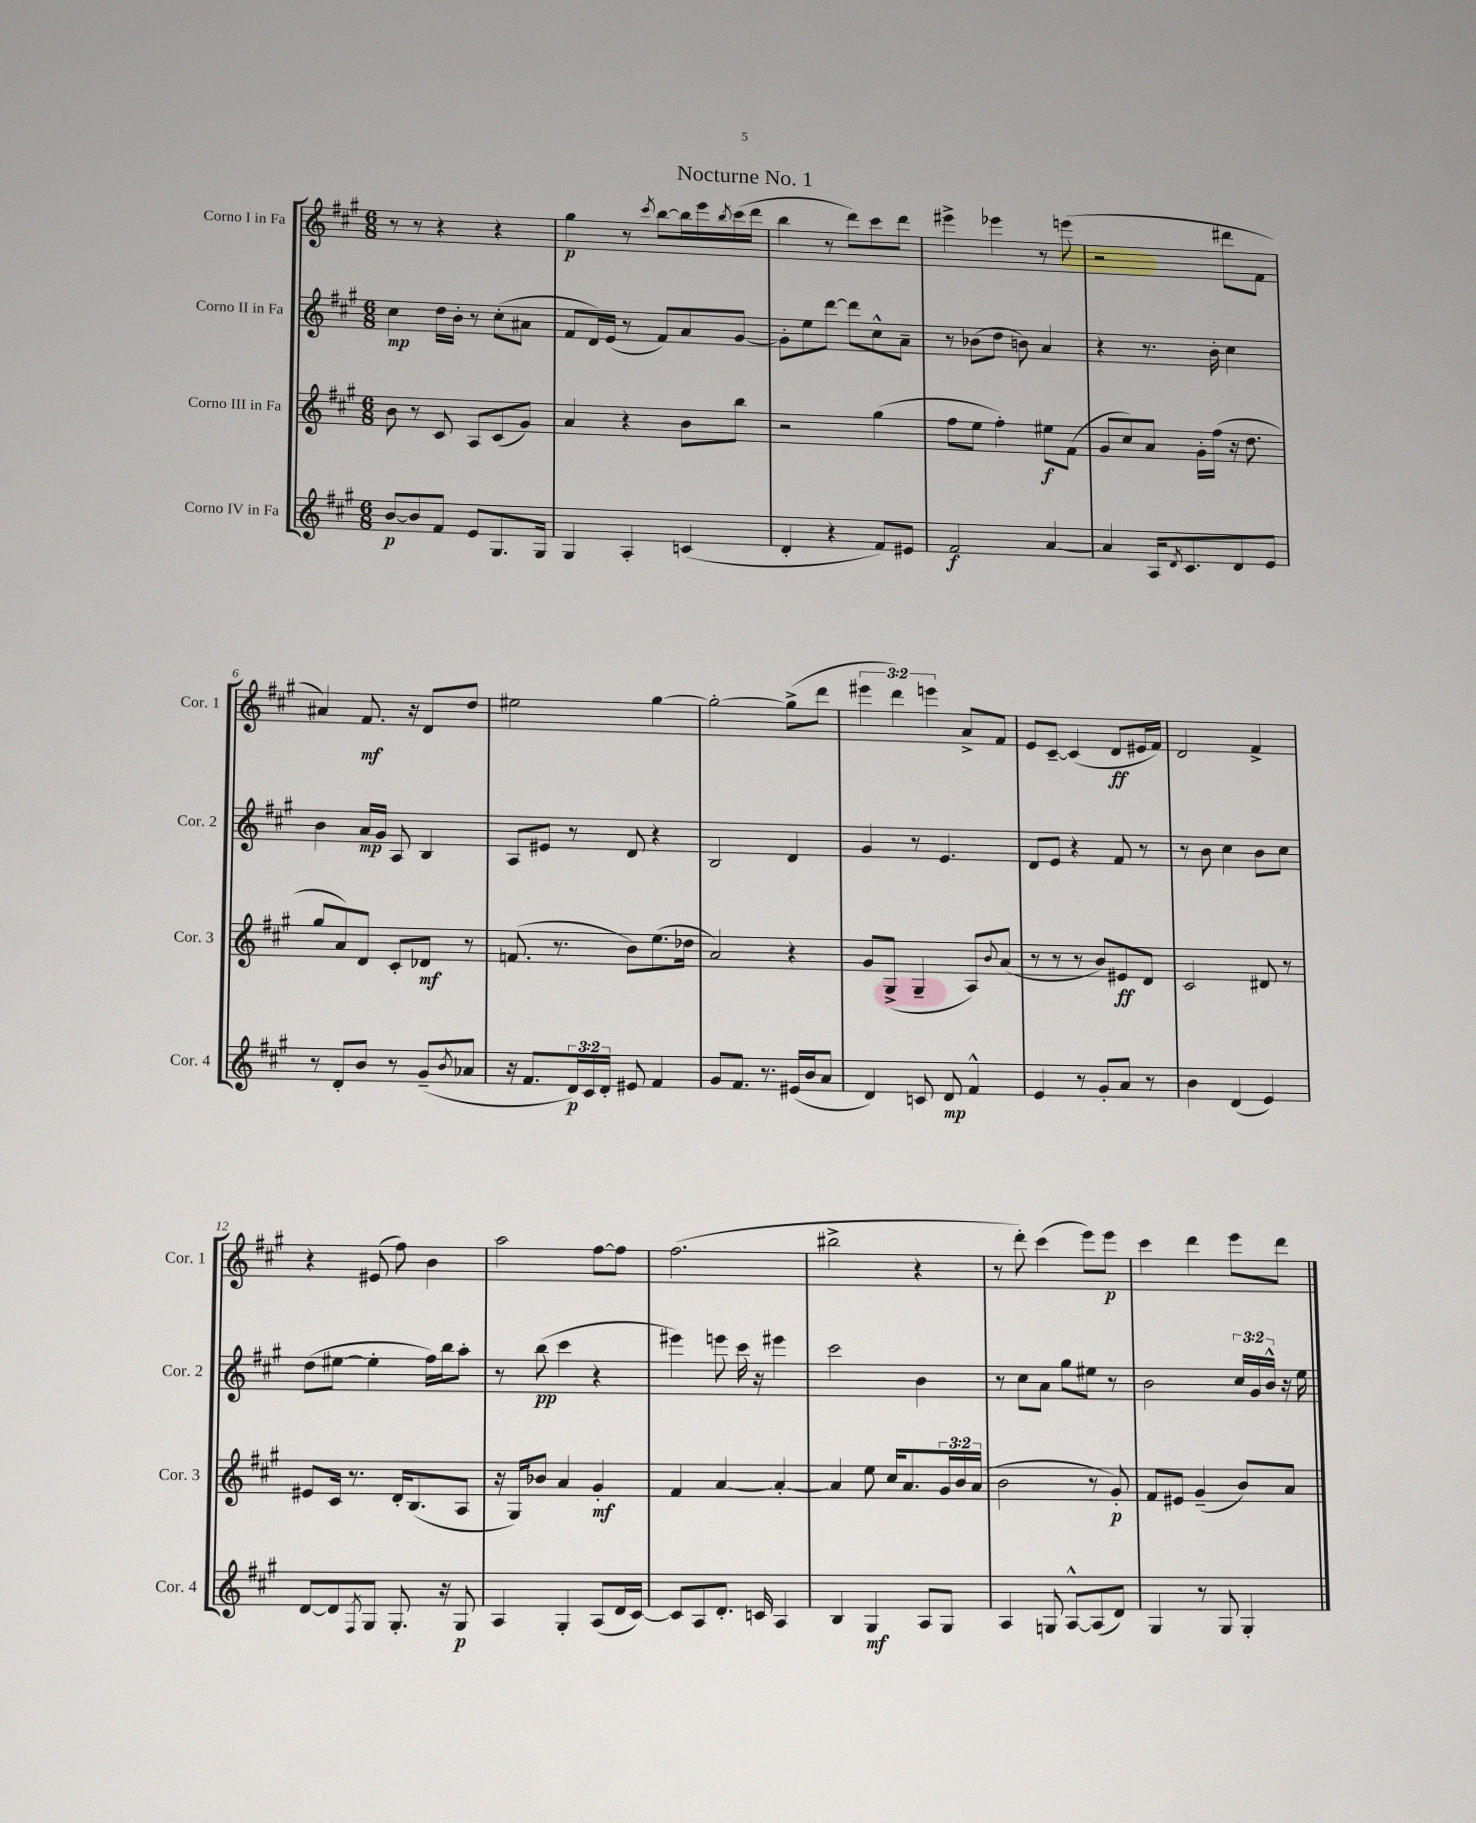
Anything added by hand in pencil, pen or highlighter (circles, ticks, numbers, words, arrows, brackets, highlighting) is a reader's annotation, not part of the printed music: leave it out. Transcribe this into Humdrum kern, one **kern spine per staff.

**kern	**dynam	**kern	**dynam	**kern	**dynam	**kern	**dynam
*part4	*part4	*part3	*part3	*part2	*part2	*part1	*part1
*staff4	*staff4	*staff3	*staff3	*staff2	*staff2	*staff1	*staff1
*I"Corno IV in Fa	*	*I"Corno III in Fa	*	*I"Corno II in Fa	*	*I"Corno I in Fa	*
*I'Cor. 4	*	*I'Cor. 3	*	*I'Cor. 2	*	*I'Cor. 1	*
*clefG2	*	*clefG2	*	*clefG2	*	*clefG2	*
*k[f#c#g#]	*	*k[f#c#g#]	*	*k[f#c#g#]	*	*k[f#c#g#]	*
*M6/8	*	*M6/8	*	*M6/8	*	*M6/8	*
=1	=1	=1	=1	=1	=1	=1	=1
[8b/L	p	8b\	.	4cc#\	mp	8r	.
8b/]	.	8r	.	.	.	8r	.
8f#/J	.	8c#/	.	16dd\LL	.	4r	.
.	.	.	.	16b'\JJ	.	.	.
8e/L	.	8A/L	.	8r	.	.	.
8.G#/	.	(8c#/	.	(8cc#'\L	.	4r	.
.	.	8g#/J)	.	8a#X\J	.	.	.
16G#/Jk	.	.	.	.	.	.	.
=2	=2	=2	=2	=2	=2	=2	=2
4G#/	.	4a/	.	8f#/L	.	4gg#\	p
.	.	.	.	16d/L)	.	.	.
.	.	.	.	(16e/JJ	.	.	.
4A'/	.	4r	.	8r	.	8r	.
.	.	.	.	.	.	8qccc#/	.
.	.	.	.	8f#/L)	.	[8bb\L	.
(4cn/	.	8b\L	.	8a/	.	16bb\L]	.
.	.	.	.	.	.	16eee\	.
.	.	.	.	.	.	8qbb/	.
.	.	8bb\J	.	[8g#/J	.	(16ccc#\	.
.	.	.	.	.	.	16ddd\JJ	.
=3	=3	=3	=3	=3	=3	=3	=3
4d'/	.	2r	.	8g#'\L]	.	4bb\	.
.	.	.	.	8ee\	.	.	.
4r	.	.	.	[8ddd\J	.	8r	.
.	.	.	.	8ddd\L]	.	8ddd\L)	.
8f#/L)	.	(4gg#\	.	8cc#^^\	.	8ccc#\	.
8e#X/J	.	.	.	8a~\J	.	8ddd\J	.
=4	=4	=4	=4	=4	=4	=4	=4
2f#/	f	8ff#\L	.	8r	.	4eee#X^\	.
.	.	8ee\J	.	(8b-X\L	.	.	.
.	.	4ff#'\)	.	8dd\J	.	4eee-X\	.
.	.	.	.	8bn\)	.	.	.
[4a/	.	8ee#X\L	f	4a/	.	8r	.
.	.	(8f#\J	.	.	.	(8eeen\	.
=5	=5	=5	=5	=5	=5	=5	=5
4a/]	.	8g#/L	.	4r	.	2r	.
.	.	8cc#/)	.	.	.	.	.
16A/KL	.	8a/J	.	8.r	.	.	.
8qd/	.	.	.	.	.	.	.
8.c#/	.	.	.	.	.	.	.
.	.	16g#'\LL	.	.	.	.	.
.	.	(16ff#\JJ	.	16b'\	.	.	.
8d/	.	16r	.	4cc#\	.	8ddd#X\L	.
.	.	8.dd\	.	.	.	.	.
8e/J	.	.	.	.	.	8f#\J	.
!!LO:LB:g=z
=6	=6	=6	=6	=6	=6	=6	=6
8r	.	8gg#/L	.	4b\	.	4a#X/)	.
8d'/L	.	8a/)	.	.	.	.	.
8b/J	.	8d/J	.	16a/LL	mp	8.f#/	mf
.	.	.	.	16g#/JJ	.	.	.
8r	.	8c#'/L	.	8A/	.	.	.
.	.	.	.	.	.	16r	.
(8g#~/L	.	8d-X/J	mf	4B/	.	8d/L	.
8qb/	.	.	.	.	.	.	.
8a-X/J	.	8r	.	.	.	8dd/J	.
=7	=7	=7	=7	=7	=7	=7	=7
16r	.	(8.fn/	.	8A/L	.	2ee#X\	.
8.f#/L	.	.	.	.	.	.	.
.	.	.	.	8e#X/J	.	.	.
.	.	8.r	.	.	.	.	.
24d/L)	p	.	.	8r	.	.	.
24c#/	.	.	.	.	.	.	.
24d'/JJ	.	.	.	.	.	.	.
8e#X/	.	8b\L)	.	8d/	.	.	.
4f#/	.	(8.ee\	.	4r	.	[4gg#\	.
.	.	16dd-X\Jk	.	.	.	.	.
=8	=8	=8	=8	=8	=8	=8	=8
8g#/L	.	2a/)	.	2B/	.	2gg#'\_	.
8.f#/J	.	.	.	.	.	.	.
8.r	.	.	.	.	.	.	.
(16e#X/LL	.	4r	.	4d/	.	(8gg#^\L]	.
16b/J	.	.	.	.	.	.	.
8a/J	.	.	.	.	.	8ddd\J	.
=9	=9	=9	=9	=9	=9	=9	=9
4d/)	.	8g#/L	.	4g#/	.	6eee#X\	.
.	.	(8G#^/J	.	.	.	.	.
.	.	.	.	.	.	6ddd\)	.
8cn/	.	4G#~/	.	8r	.	.	.
.	.	.	.	.	.	6eeen\	.
8d/	mp	.	.	4.e/	.	.	.
4f#^^/	.	8A/L)	.	.	.	8a^/L	.
.	.	8qqb/	.	.	.	.	.
.	.	(8a/J	.	.	.	8f#/J	.
=10	=10	=10	=10	=10	=10	=10	=10
4e/	.	8r	.	8d/L	.	8e/L	.
.	.	8r	.	8e/J	.	[8c#~/J	.
8r	.	8r	.	4r	.	(4c#/]	.
8g#'/L	.	8b/L)	.	.	.	.	.
8a/J	.	8e#X/	ff	8f#/	.	8d/L	ff
8r	.	8d/J	.	8r	.	16e#X/L	.
.	.	.	.	.	.	16f#/JJ)	.
=11	=11	=11	=11	=11	=11	=11	=11
4b\	.	2c#/	.	8r	.	2d/	.
.	.	.	.	8b\	.	.	.
(4d/	.	.	.	4cc#\	.	.	.
4e/)	.	8d#X/	.	8b\L	.	4f#^/	.
.	.	8r	.	8cc#\J	.	.	.
!!LO:LB:g=z
=12	=12	=12	=12	=12	=12	=12	=12
[8d/L	.	8e#X/L	.	(8dd\L	.	4r	.
8d/]	.	16c#/Jk	.	[8ee#X\J	.	.	.
.	.	8.r	.	.	.	.	.
8qF#/	.	.	.	.	.	.	.
8G#/J	.	.	.	4ee#'\]	.	(8e#X/	.
8.G#'/	.	16d'/KL	.	.	.	8ff#\)	.
.	.	(8.B/	.	.	.	.	.
.	.	.	.	16ff#\LL)	.	4b\	.
16r	.	.	.	16bb\J	.	.	.
8G#/	p	8A/J	.	8aa'\J	.	.	.
=13	=13	=13	=13	=13	=13	=13	=13
4A/	.	16r	.	8r	.	2aa\	.
.	.	16G#/KL)	.	.	.	.	.
.	.	8b-X/J	.	(8bb\	pp	.	.
4G#'/	.	4a/	.	4ccc#\	.	.	.
(8A/L	.	4g#'/	mf	4r	.	[8ff#\L	.
16d/L	.	.	.	.	.	8ff#\J]	.
[16c#/JJ)	.	.	.	.	.	.	.
=14	=14	=14	=14	=14	=14	=14	=14
8c#/L]	.	4f#/	.	4eee#X\)	.	(2.ff#\	.
8A/	.	.	.	.	.	.	.
8.d'/J	.	[4a/	.	8eeen\	.	.	.
.	.	.	.	16ccc#\	.	.	.
16cn/	.	.	.	16r	.	.	.
4A/	.	4a'/_	.	4eee#X\	.	.	.
=15	=15	=15	=15	=15	=15	=15	=15
4B/	.	4a/]	.	2ccc#\	.	2bb#X^\	.
4G#/	mf	8ee\	.	.	.	.	.
.	.	16cc#/KL	.	.	.	.	.
.	.	8.a/	.	.	.	.	.
8A/L	.	.	.	4b\	.	4r	.
8G#/J	.	24g#/L	.	.	.	.	.
.	.	24b/	.	.	.	.	.
.	.	(24a/JJ	.	.	.	.	.
=16	=16	=16	=16	=16	=16	=16	=16
4A/	.	2b\	.	8r	.	8r	.
.	.	.	.	8cc#\L	.	8ddd'\)	.
8Gn/	.	.	.	8a\J	.	(4ccc#\	.
[8A^^/L	.	.	.	8gg#\L	.	.	.
(8A/]	.	8r	.	8ee#X\J	.	8eee\L)	.
8d/J)	.	8g#'/)	p	8r	.	8eee\J	p
=17	=17	=17	=17	=17	=17	=17	=17
4G#/	.	8f#/L	.	2b\	.	4ccc#\	.
.	.	8e#X/J	.	.	.	.	.
8r	.	(4g#~/	.	.	.	4ddd\	.
8G#/	.	.	.	.	.	.	.
4G#'/	.	8b/L)	.	24cc#/LL	.	8eee\L	.
.	.	.	.	24g#/	.	.	.
.	.	.	.	24b^^/JJ	.	.	.
.	.	8a/J	.	16r	.	8ddd\J	.
.	.	.	.	16ee\	.	.	.
==	==	==	==	==	==	==	==
*-	*-	*-	*-	*-	*-	*-	*-
